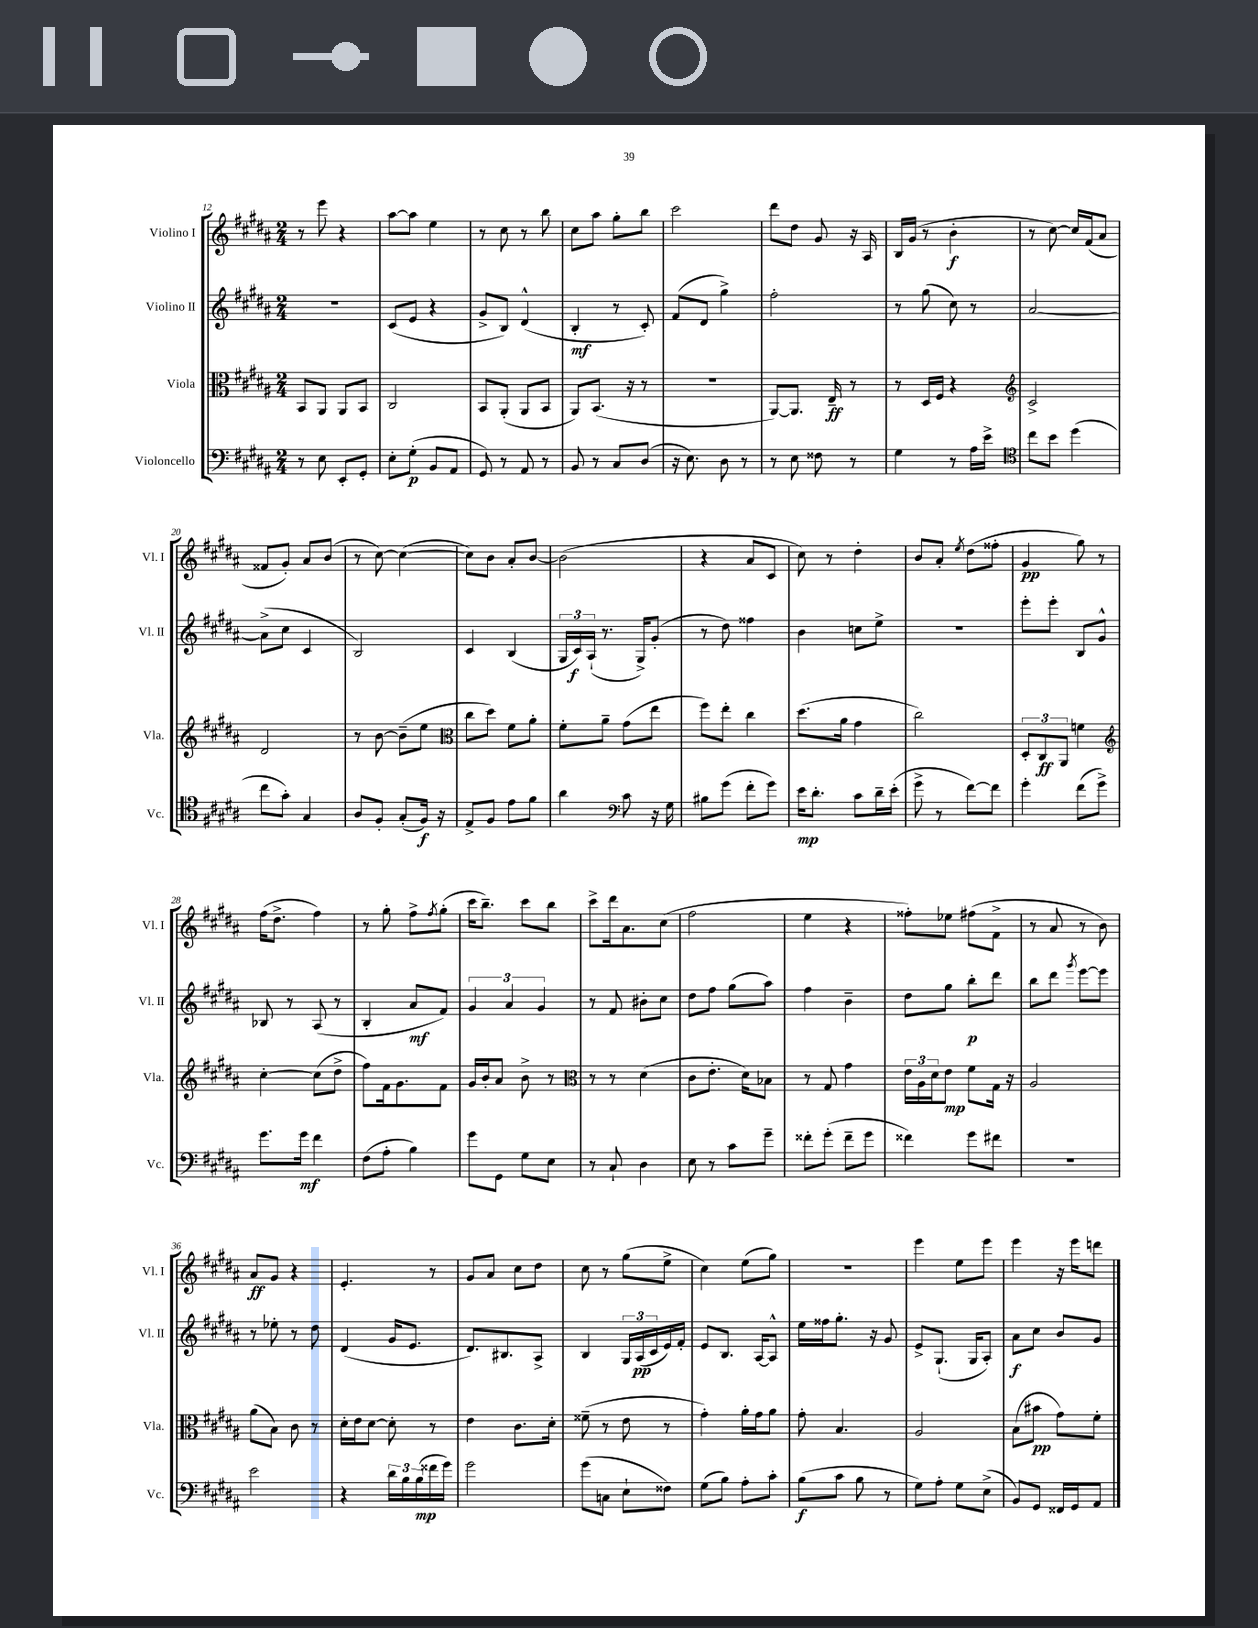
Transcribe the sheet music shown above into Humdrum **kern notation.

**kern	**dynam	**kern	**dynam	**kern	**dynam	**kern	**dynam
*part4	*part4	*part3	*part3	*part2	*part2	*part1	*part1
*staff4	*staff4	*staff3	*staff3	*staff2	*staff2	*staff1	*staff1
*I"Violoncello	*	*I"Viola	*	*I"Violino II	*	*I"Violino I	*
*I'Vc.	*	*I'Vla.	*	*I'Vl. II	*	*I'Vl. I	*
*clefF4	*	*clefC3	*	*clefG2	*	*clefG2	*
*k[f#c#g#d#a#]	*	*k[f#c#g#d#a#]	*	*k[f#c#g#d#a#]	*	*k[f#c#g#d#a#]	*
*M2/4	*	*M2/4	*	*M2/4	*	*M2/4	*
=12	=12	=12	=12	=12	=12	=12	=12
8r	.	8BB/L	.	2r	.	8r	.
8E\	.	8AA#/J	.	.	.	8eee\	.
8EE'/L	.	8AA#/L	.	.	.	4r	.
8GG#'/J	.	8BB/J	.	.	.	.	.
=13	=13	=13	=13	=13	=13	=13	=13
8E'\L	.	2C#/	.	(8c#/L	.	[8aa#\L	.
(8G#'\J	p	.	.	8e/J	.	8aa#\J]	.
8BB/L	.	.	.	4r	.	4ee\	.
8AA#/J	.	.	.	.	.	.	.
=14	=14	=14	=14	=14	=14	=14	=14
8GG#/)	.	8BB/L	.	8g#^/L	.	8r	.
8r	.	(8AA#'/J	.	8B/J)	.	8cc#\	.
8AA#/	.	8AA#/L	.	(4d#^^/	.	8r	.
8r	.	8BB/J	.	.	.	8bb\	.
=15	=15	=15	=15	=15	=15	=15	=15
8BB/	.	8AA#/L)	.	4B'/	mf	8cc#\L	.
8r	.	(8.BB/J	.	.	.	8aa#\J	.
8C#/L	.	.	.	8r	.	8gg#'\L	.
.	.	16r	.	.	.	.	.
(8D#/J	.	8r	.	8c#'/)	.	8bb\J	.
=16	=16	=16	=16	=16	=16	=16	=16
16r	.	2r	.	(8f#/L	.	2ccc#\	.
8.E\)	.	.	.	.	.	.	.
.	.	.	.	8d#/J	.	.	.
8D#\	.	.	.	4gg#^\)	.	.	.
8r	.	.	.	.	.	.	.
=17	=17	=17	=17	=17	=17	=17	=17
8r	.	[8AA#/L)	.	2ff#'\	.	8ddd#\L	.
8E\	.	8.AA#/J]	.	.	.	8dd#\J	.
8F##X\	.	.	.	.	.	8g#/	.
.	.	16E~/	ff	.	.	.	.
8r	.	8r	.	.	.	16r	.
.	.	.	.	.	.	16A#/	.
=18	=18	=18	=18	=18	=18	=18	=18
4G#\	.	8r	.	8r	.	16B/LL	.
.	.	.	.	.	.	(16g#/JJ	.
.	.	16D#/LL	.	(8gg#\	.	8r	.
.	.	16F#/JJ	.	.	.	.	.
8r	.	4r	.	8cc#\)	.	4b'\	f
16A#\LL	.	.	.	8r	.	.	.
16e^\JJ	.	.	.	.	.	.	.
=19	=19	=19	=19	=19	=19	=19	=19
*clefC4	*	*clefG2	*	*	*	*	*
8cc#\L	.	2c#^/	.	[2a#/	.	8r	.
8b\J	.	.	.	.	.	[8cc#\)	.
(4dd#\	.	.	.	.	.	16cc#/LL]	.
.	.	.	.	.	.	(16f#/J	.
.	.	.	.	.	.	8a#/J	.
!!LO:LB:g=z
=20	=20	=20	=20	=20	=20	=20	=20
8cc#\L	.	2d#/	.	(8a#^\L]	.	8f##X/L	.
8g#'\J)	.	.	.	8cc#\J	.	8g#'/J)	.
4G#/	.	.	.	4c#/	.	8a#/L	.
.	.	.	.	.	.	(8b/J	.
=21	=21	=21	=21	=21	=21	=21	=21
8A#/L	.	8r	.	2B/)	.	8r	.
8F#'/J	.	[8b\	.	.	.	[8cc#\)	.
(8G#'/L	.	(8b~\L]	.	.	.	(4cc#\_	.
16F#/Jk)	f	8ee\J	.	.	.	.	.
16r	.	.	.	.	.	.	.
=22	=22	=22	=22	=22	=22	=22	=22
*	*	*clefC3	*	*	*	*	*
8E^/L	.	8cc#\L	.	4c#/	.	8cc#\L])	.
8F#/J	.	8dd#\J)	.	.	.	8b\J	.
8e\L	.	8f#\L	.	(4B/	.	8a#'/L	.
8f#\J	.	8a#'\J	.	.	.	[8b/J	.
=23	=23	=23	=23	=23	=23	=23	=23
4a#\	.	8f#'\L	.	24G#/LL	.	(2b\]	.
.	.	.	.	24c#/)	f	.	.
.	.	.	.	(24A#`/JJ	.	.	.
.	.	8a#~\J	.	8.r	.	.	.
*clefF4	*	*	*	*	*	*	*
8c#\	.	(8g#\L	.	.	.	.	.
.	.	.	.	16G#^/KL)	.	.	.
16r	.	8ee\J	.	(8g#'/J	.	.	.
16G#\	.	.	.	.	.	.	.
=24	=24	=24	=24	=24	=24	=24	=24
8B#X\L	.	8ff#\L)	.	8r	.	4r	.
(8g#\J	.	8ee'\J	.	8dd#\)	.	.	.
8f#'\L	.	4cc#\	.	4ff##X\	.	8a#/L	.
8g#\J)	.	.	.	.	.	8c#/J	.
=25	=25	=25	=25	=25	=25	=25	=25
16e\KL	mp	(8.dd#\L	.	4b\	.	8cc#\)	.
8.d#'\J	.	.	.	.	.	.	.
.	.	.	.	.	.	8r	.
.	.	16a#\Jk	.	.	.	.	.
8c#\L	.	4g#\	.	8ccn\L	.	4dd#'\	.
16d#~\L	.	.	.	8ee^\J	.	.	.
(16e'\JJ	.	.	.	.	.	.	.
=26	=26	=26	=26	=26	=26	=26	=26
8g#^\	.	2cc#\)	.	2r	.	8b/L	.
8r	.	.	.	.	.	8a#'/J	.
.	.	.	.	.	.	8qee/	.
[8f#\L)	.	.	.	.	.	(8dd#\L	.
8f#\J]	.	.	.	.	.	8ff##X'\J	.
=27	=27	=27	=27	=27	=27	=27	=27
4g#'\	.	12D#'/L	.	8eee'\L	.	4g#/	pp
.	.	12C#/	ff	.	.	.	.
.	.	.	.	8eee'\J	.	.	.
.	.	12AA#/J	.	.	.	.	.
(8f#\L	.	4fn\	.	8B/L	.	8gg#\)	.
8g#^\J)	.	.	.	8g#^^/J	.	8r	.
!!LO:LB:g=z
=28	=28	=28	=28	=28	=28	=28	=28
*	*	*clefG2	*	*	*	*	*
8.g#\L	.	[4cc#'\	.	8B-X/	.	(16ff#\KL	.
.	.	.	.	.	.	8.dd#^\J	.
.	.	.	.	8r	.	.	.
16g#\Jk	mf	.	.	.	.	.	.
4f#\	.	(8cc#\L]	.	(8A#/	.	4ff#\)	.
.	.	8dd#^\J	.	8r	.	.	.
=29	=29	=29	=29	=29	=29	=29	=29
(8F#\L	.	8ff#\L)	.	4B'/	.	8r	.
8A#'\J	.	16f#\k	.	.	.	8gg#'\	.
.	.	8.g#\	.	.	.	.	.
4B\)	.	.	.	8a#/L	mf	8ff#^\L	.
.	.	.	.	.	.	8qff#/	.
.	.	8f#\J	.	8f#/J)	.	(8gg#'\J	.
=30	=30	=30	=30	=30	=30	=30	=30
8g#\L	.	16g#/LL	.	6g#/	.	16ccc#\KL	.
.	.	16b'/J	.	.	.	8.bb~\J)	.
8GG#\J	.	8a#/J	.	.	.	.	.
.	.	.	.	6a#/	.	.	.
8G#\L	.	8b^\	.	.	.	8ccc#\L	.
.	.	.	.	6g#/	.	.	.
8E\J	.	8r	.	.	.	8bb\J	.
=31	=31	=31	=31	=31	=31	=31	=31
*	*	*clefC3	*	*	*	*	*
8r	.	8r	.	8r	.	8ccc#^\L	.
8C#`/	.	8r	.	8f#/	.	16ddd#\k	.
.	.	.	.	.	.	8.a#\	.
4D#\	.	(4d#\	.	8b#X'\L	.	.	.
.	.	.	.	8cc#\J	.	(8cc#\J	.
=32	=32	=32	=32	=32	=32	=32	=32
8E\	.	8c#\L	.	8dd#\L	.	2ff#\	.
8r	.	8.e'\J	.	8ff#\J	.	.	.
8c#\L	.	.	.	(8gg#\L	.	.	.
.	.	16d#\KL)	.	.	.	.	.
8g#~\J	.	8B-X\J	.	8aa#\J)	.	.	.
=33	=33	=33	=33	=33	=33	=33	=33
8f##X'\L	.	8r	.	4ff#\	.	4ee\	.
(8g#'\J	.	8G#/	.	.	.	.	.
8f##~\L	.	4g#\	.	4b~\	.	4r	.
8g#\J	.	.	.	.	.	.	.
=34	=34	=34	=34	=34	=34	=34	=34
4f##X\)	.	24e\LL	.	8dd#\L	.	8ff##X'\L)	.
.	.	24A#\	.	.	.	.	.
.	.	24d#\J	.	.	.	.	.
.	.	8e\J	mp	8gg#\J	.	8ee-X\J	.
8g#\L	.	8f#\L	.	8bb'\L	p	(8ff#X\L	.
8f#X\J	.	16G#\Jk	.	8ddd#\J	.	8f#^\J	.
.	.	16r	.	.	.	.	.
=35	=35	=35	=35	=35	=35	=35	=35
2r	.	2A#/	.	8bb\L	.	8r	.
.	.	.	.	8ddd#\J	.	8a#/	.
.	.	.	.	8qggg#/	.	.	.
.	.	.	.	[8eee\L	.	8r	.
.	.	.	.	8eee\J]	.	8b\)	.
!!LO:LB:g=z
=36	=36	=36	=36	=36	=36	=36	=36
2e\	.	(8a#\L	.	8r	.	8a#/L	ff
.	.	8B\J)	.	8ee-X'\	.	8g#/J	.
.	.	8c#\	.	8r	.	4r	.
.	.	8r	.	8dd#\	.	.	.
=37	=37	=37	=37	=37	=37	=37	=37
4r	.	16d#'\LL	.	(4d#/	.	4.e'/	.
.	.	16e\J	.	.	.	.	.
.	.	[8d#\J	.	.	.	.	.
24d#\LL	.	8d#'\]	.	16g#/KL	.	.	.
24B\	.	.	.	.	.	.	.
.	.	.	.	8.e/J	.	.	.
(24B\	mp	.	.	.	.	.	.
16f##X\	.	8r	.	.	.	8r	.
16g#\JJ)	.	.	.	.	.	.	.
=38	=38	=38	=38	=38	=38	=38	=38
2g#\	.	4e\	.	8.d#/L)	.	8g#/L	.
.	.	.	.	.	.	8a#/J	.
.	.	.	.	8.B#X/	.	.	.
.	.	8.c#\L	.	.	.	8cc#\L	.
.	.	.	.	8A#^/J	.	8dd#\J	.
.	.	16d#'\Jk	.	.	.	.	.
=39	=39	=39	=39	=39	=39	=39	=39
(8g#\L	.	(8f##X~\	.	4B/	.	8cc#\	.
8Cn\J	.	8r	.	.	.	8r	.
8E`\L	.	8e\	.	24G#/LL	.	(8gg#\L	.
.	.	.	.	(24A#/	pp	.	.
.	.	.	.	24c#/	.	.	.
8F##X\J)	.	8r	.	16e/)	.	8ee^\J	.
.	.	.	.	16f#'/JJ	.	.	.
=40	=40	=40	=40	=40	=40	=40	=40
(8G#\L	.	4g#'\)	.	8e/L	.	4cc#\)	.
8B\J)	.	.	.	8.B/J	.	.	.
8A#'\L	.	16a#'\LL	.	.	.	(8ee\L	.
.	.	16g#\J	.	[16A#/KL	.	.	.
8c#'\J	.	8a#\J	.	8A#^^/J]	.	8gg#\J)	.
=41	=41	=41	=41	=41	=41	=41	=41
(8B\L	f	8g#'\	.	16ee\LL	.	2r	.
.	.	.	.	16ff##X\J	.	.	.
8c#\J	.	4.B/	.	8.gg#'\J	.	.	.
8B\	.	.	.	.	.	.	.
.	.	.	.	16r	.	.	.
8r	.	.	.	8g#/	.	.	.
=42	=42	=42	=42	=42	=42	=42	=42
8G#\L)	.	2A#/	.	8e^/L	.	4eee\	.
8A#'\J	.	.	.	(8.G#`/J	.	.	.
8G#\L	.	.	.	.	.	8ee\L	.
.	.	.	.	16G#/KL	.	.	.
(8E^\J	.	.	.	8A#'/J)	.	8eee\J	.
=43	=43	=43	=43	=43	=43	=43	=43
8BB/L)	.	(8B\L	.	8a#\L	f	4eee\	.
8GG#/J	.	8b#X\J	pp	8cc#\J	.	.	.
16FF##X/LL	.	8g#\L)	.	8b/L	.	16r	.
16GG#/J	.	.	.	.	.	16eee\KL	.
8AA#/J	.	8f#'\J	.	8g#/J	.	8dddn\J	.
==	==	==	==	==	==	==	==
*-	*-	*-	*-	*-	*-	*-	*-
